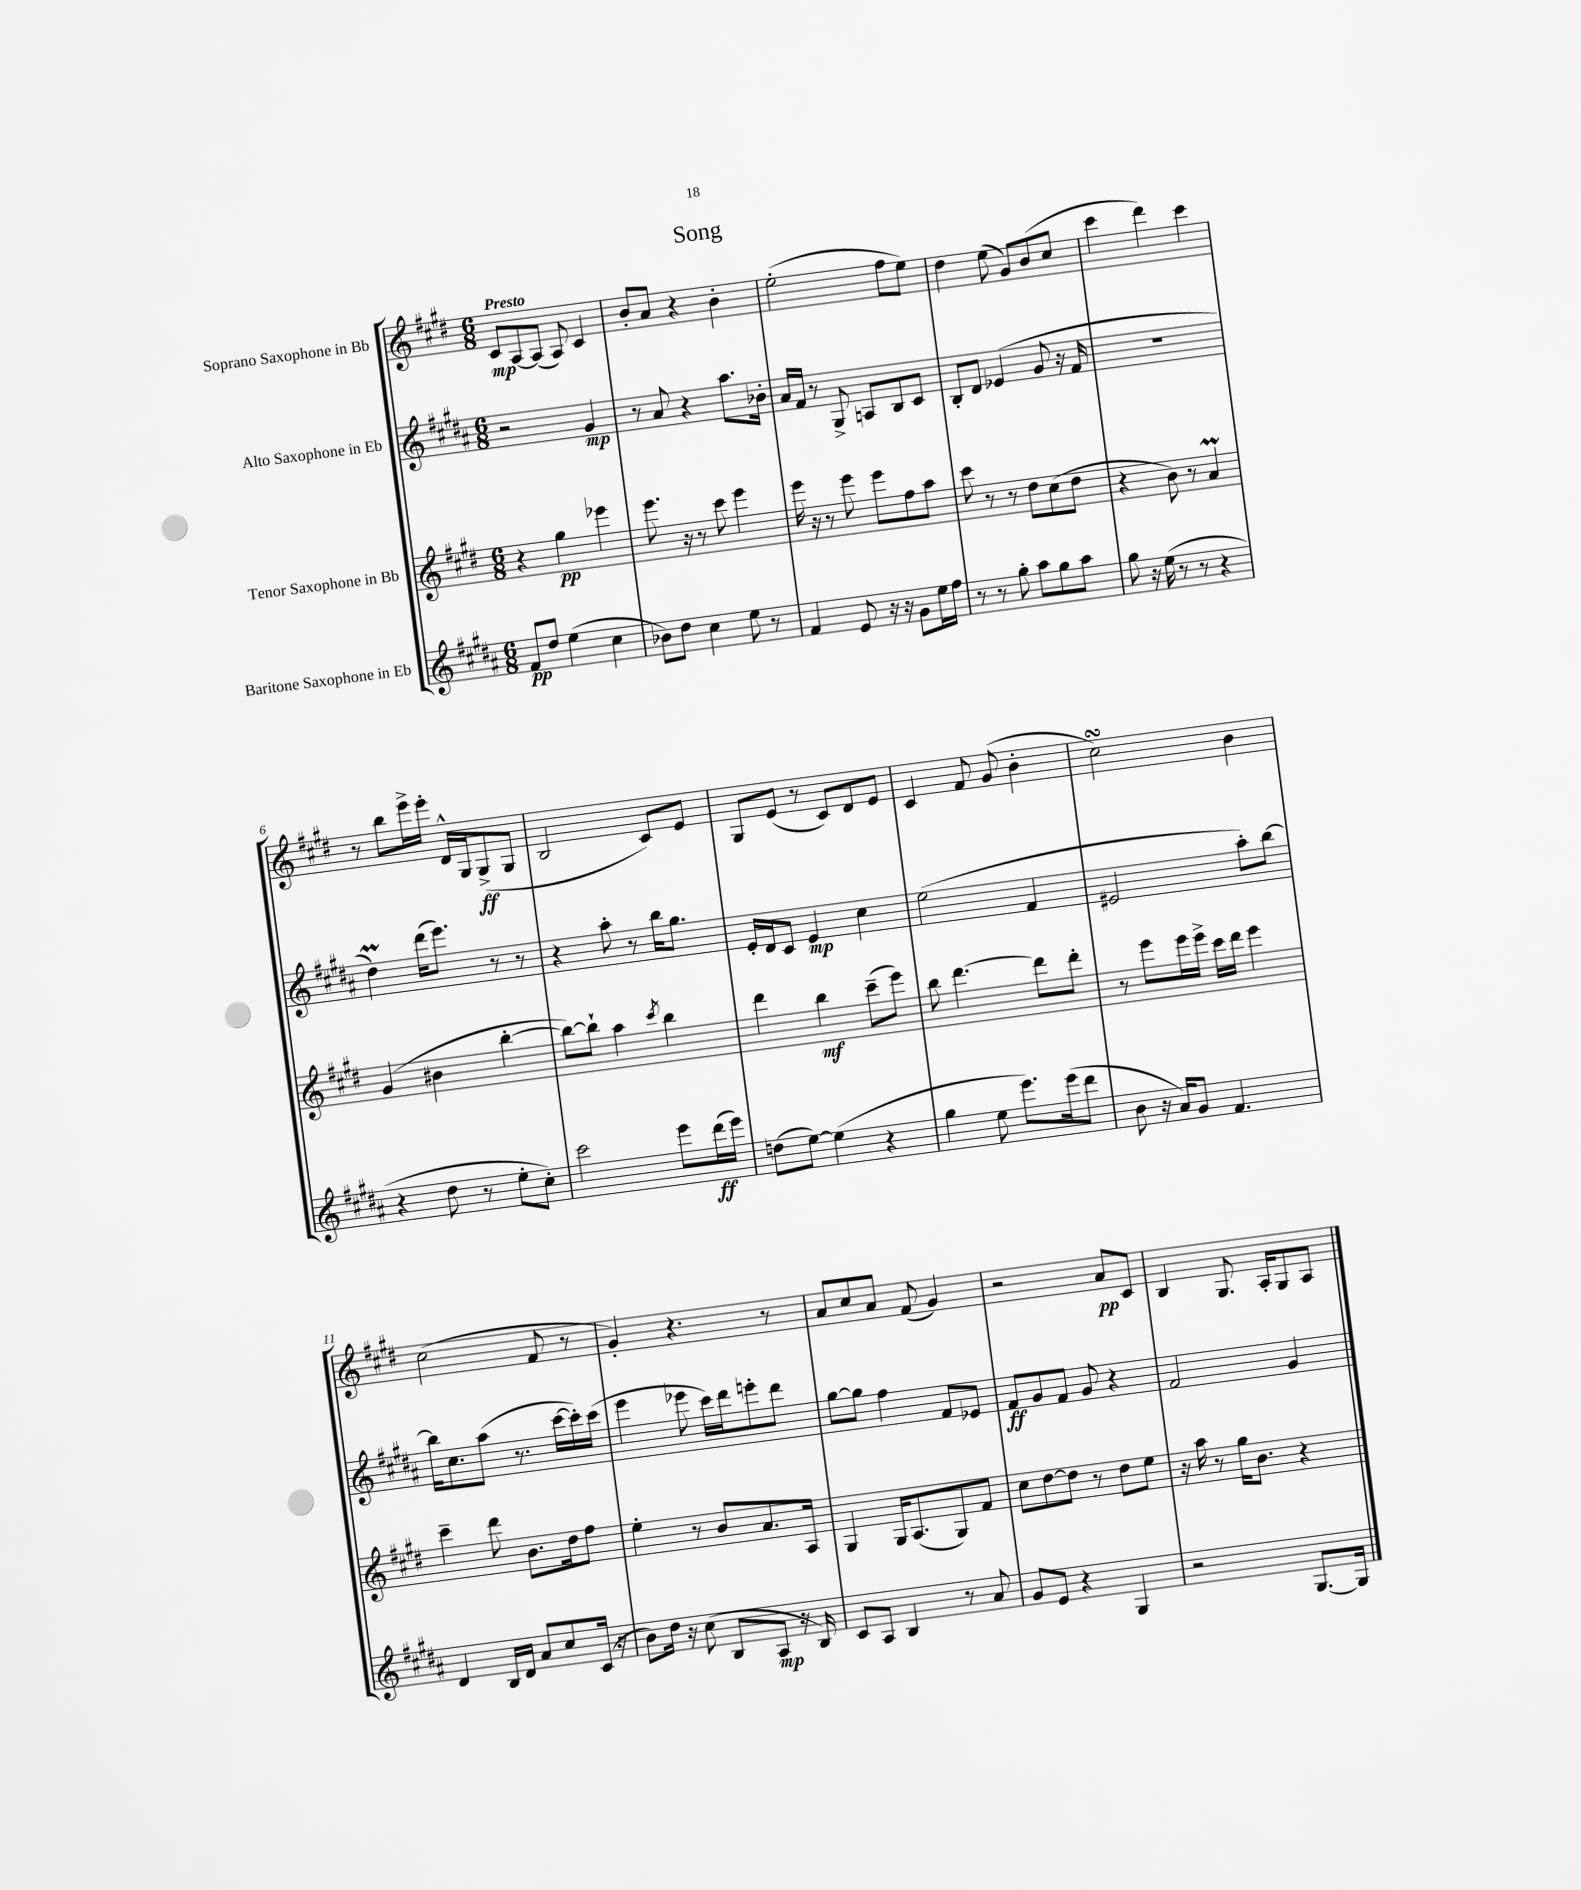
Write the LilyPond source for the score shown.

\header { title = "Song" }
<<
\new StaffGroup <<
\new Staff = "s0" \with { instrumentName = "Soprano Saxophone in Bb" } {
    \clef treble \key e \major \numericTimeSignature \time 6/8 \tempo "Presto"
    cis'8\mp a8~ a8( a8) cis'4 |
    b'8-. a'8 r4 b'4-. |
    e''2-.( fis''8 e''8) |
    dis''4 e''8( gis'8) b'8( cis''8 |
    cis'''4 dis'''4) cis'''4 |
    r8 b''8 e'''16-> e'''16-. dis'16-^ gis16 gis8->\ff( gis8 |
    b2 cis'8) e'8 |
    gis8 e'8( r8 cis'8) dis'8 e'8 |
    cis'4 fis'8 gis'8( b'4-. |
    cis''2\turn) b'4 |
    cis''2( fis'8 r8 |
    gis'4-.) r4. r8 |
    a'8 cis''8 a'8 fis'8( gis'4) |
    r2 a'8\pp cis'8 |
    b4 gis8. a16-. gis8 a8 \bar "|." |
}
\new Staff = "s1" \with { instrumentName = "Alto Saxophone in Eb" } {
    \clef treble \key b \major \numericTimeSignature \time 6/8
    r2 gis'4\mp |
    r8 ais'8 r4 ais''8. bes'16-. |
    ais'16 fis'16 r8 gis8-> a8 b8 cis'8 |
    b8-. dis'8 ees'4( gis'8 r16 fis'16 |
    R2. |
    dis''4\prall) dis'''16( e'''8.) r8 r8 |
    r4 ais''8-. r8 b''16 gis''8. |
    e'16-. dis'16 cis'8 e'4\mp cis''4 |
    e''2( fis'4 |
    eis'2 ais''8-.) b''8~ |
    b''16 cis''8. ais''8( r8. cis'''16~ cis'''16-.) cis'''16( |
    e'''4 ees'''8 cis'''16) dis'''16 e'''8-. dis'''8 |
    gis''8~ gis''8 fis''4 fis'8 ees'8 |
    fis'8\ff gis'8 fis'8 gis'8 r4 |
    fis'2 gis'4 \bar "|." |
}
\new Staff = "s2" \with { instrumentName = "Tenor Saxophone in Bb" } {
    \clef treble \key e \major \numericTimeSignature \time 6/8
    r4 gis''4\pp ees'''4 |
    e'''8. r16 r8 cis'''8 e'''4 |
    e'''16 r16 r8 e'''8 e'''8 fis''8 a''8 |
    cis'''8 r8 r8 dis''8 cis''8( dis''8 |
    r4 b'8) r8 a'4\prall |
    gis'4( bis'4 b''4~-. |
    b''8~) b''8-! a''4 \acciaccatura { cis'''8 } b''4 |
    dis'''4 b''4\mf cis'''8--( e'''8) |
    b''8 dis'''4.~ dis'''8 dis'''8-. |
    r8 e'''8 e'''16 e'''16-> cis'''16 dis'''16 e'''4 |
    cis'''4-- dis'''8 b'8. dis''16 fis''8 |
    e''4-. r8 b'8 a'8. a16 |
    gis4 gis16 a8.( gis8) fis'8 |
    cis''8 dis''8~ dis''8 r8 dis''8 e''8 |
    r16 a''16 r8 gis''16 b'8. r4 \bar "|." |
}
\new Staff = "s3" \with { instrumentName = "Baritone Saxophone in Eb" } {
    \clef treble \key b \major \numericTimeSignature \time 6/8
    fis'8\pp dis''8 e''4( cis''4 |
    bes'8) dis''8 cis''4 e''8 r8 |
    fis'4 e'8 r16 r16 gis'8 e''16 fis''16 |
    r8 r8 gis''8-. ais''8 gis''8 ais''8 |
    gis''8 r16 e''16( r8 r8 r4 |
    r4 dis''8 r8 e''8-. cis''8-.) |
    cis'''2 e'''8 dis'''16\ff( e'''16) |
    d''8( e''8~) e''4( r4 |
    gis''4 e''8 e'''8.) e'''16( dis'''8 |
    b'8 r16 ais'16) gis'8 fis'4. |
    dis'4 b16 dis'16 ais'8 cis''8 cis'16( r16 |
    b'8) dis''16 r16 cis''8( b8 ais8\mp r16 b16) |
    cis'8 ais8 b4 r8 ais'8 |
    gis'8 e'8 r4 gis4 |
    r2 gis8.~ gis16 \bar "|." |
}
>>
>>
